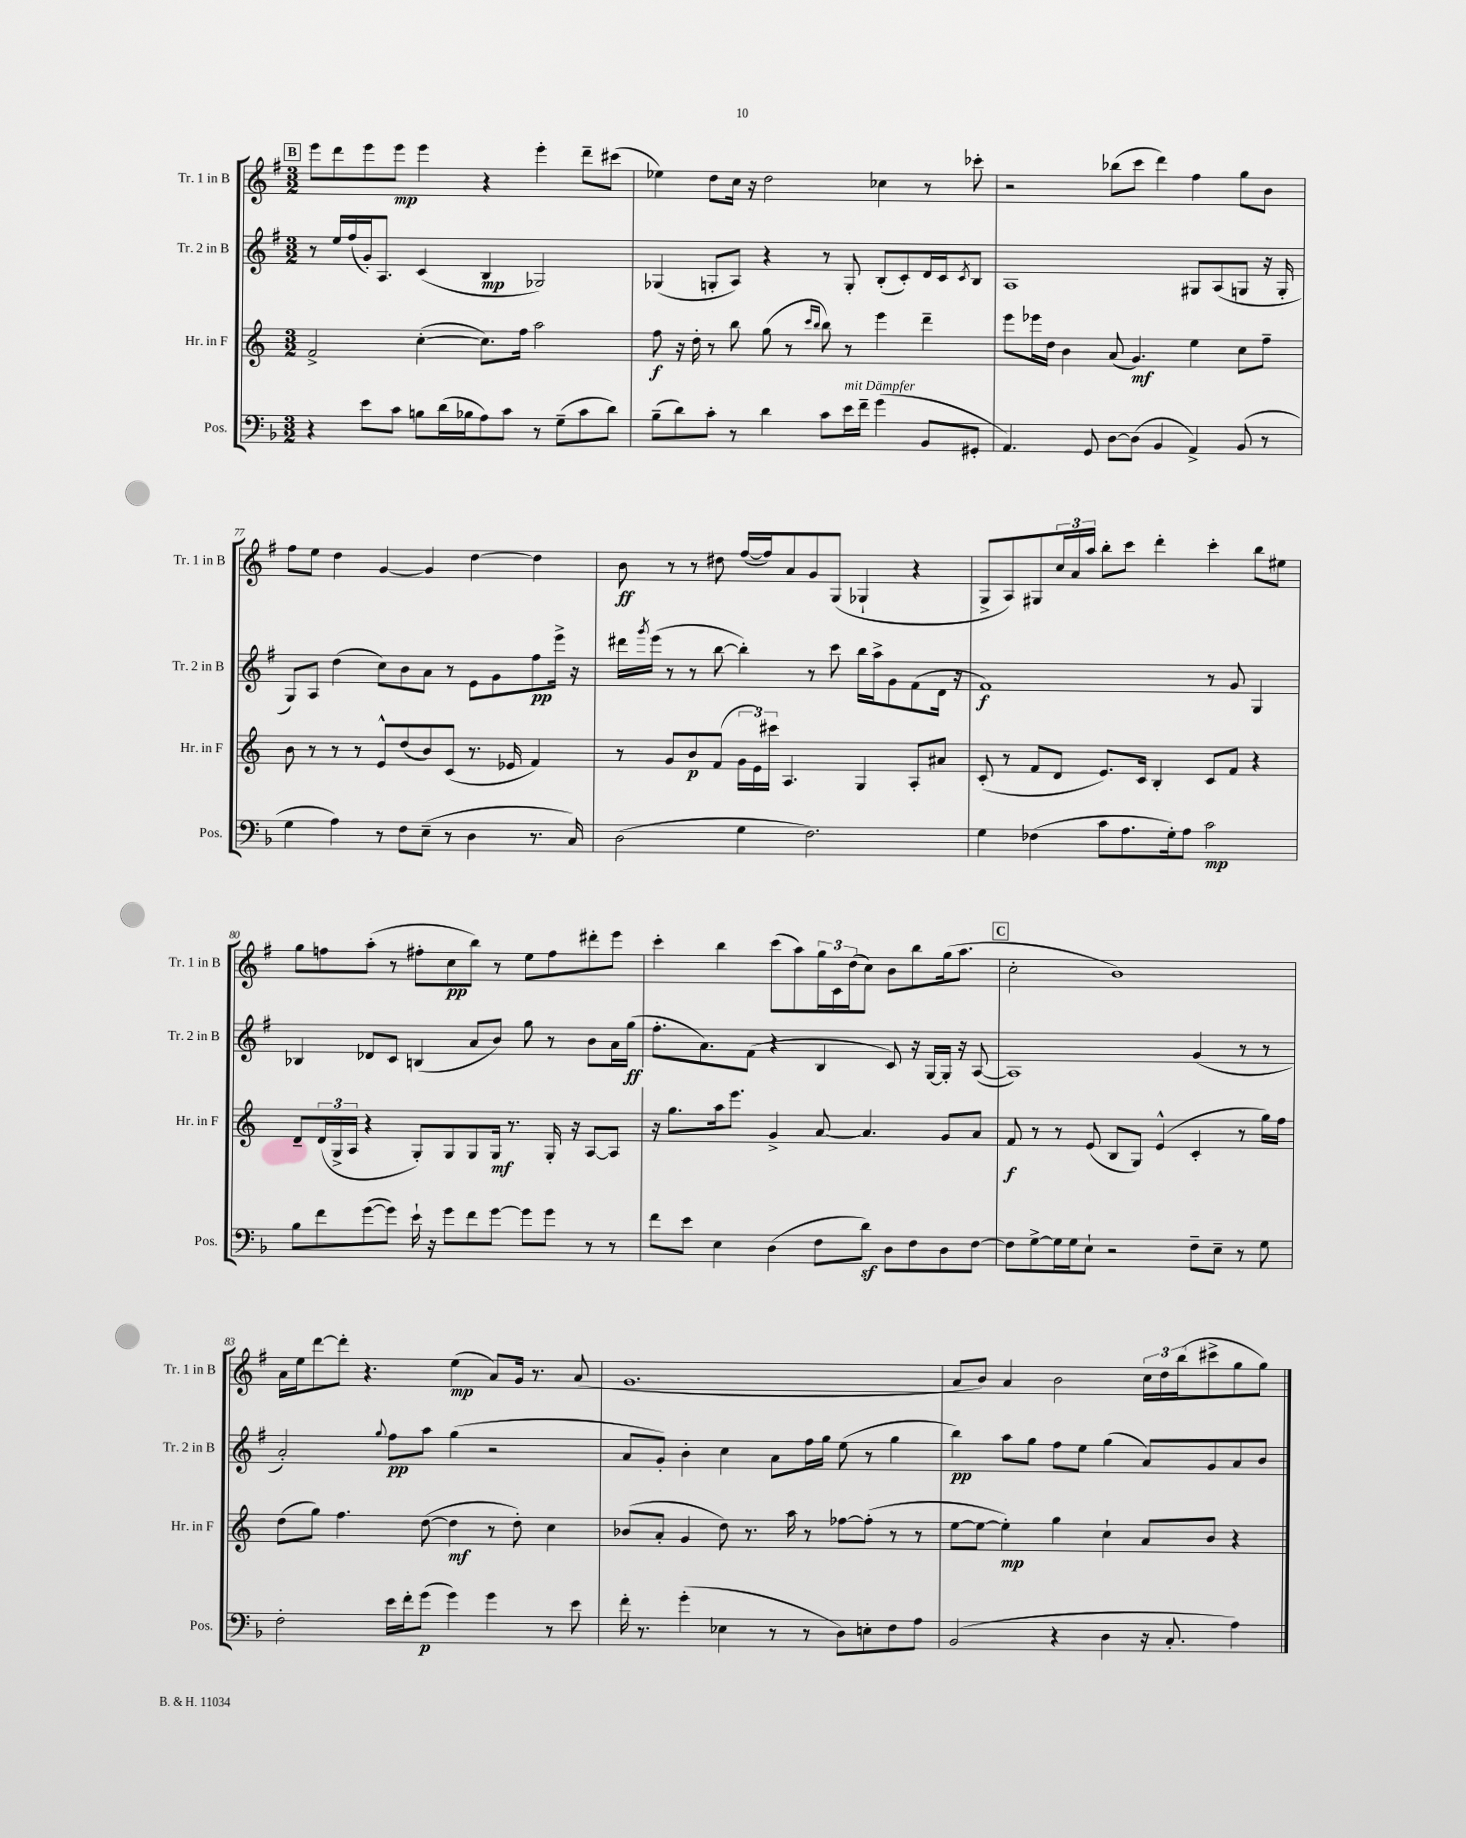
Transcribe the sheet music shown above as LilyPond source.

<<
\new StaffGroup <<
\new Staff = "s0" \with { instrumentName = "Tr. 1 in B" shortInstrumentName = "Tr. 1 in B" } {
    \clef treble \key g \major \numericTimeSignature \time 3/2
    \mark \markup { \box "B" } e'''8 d'''8 e'''8 e'''8\mp e'''4 r4 e'''4-. d'''8-- cis'''8( |
    ees''4) d''8 c''16 r16 d''2 ces''4 r8 ces'''8-. |
    r2 bes''8( c'''8 d'''4) fis''4 g''8 b'8 |
    fis''8 e''8 d''4 g'4~ g'4 d''4~ d''4 |
    b'8\ff r8 r8 dis''8 fis''16~( fis''16) a'8 g'8 g8( ges4-! r4 |
    g8-> a8) gis8 \tuplet 3/2 { c''16 a'16 a''16 } b''8-. c'''8 d'''4-. c'''4-. b''8 eis''8 |
    g''8 f''8 a''8-.( r8 fis''8-. c''8\pp b''8) r8 e''8 fis''8 dis'''8-. e'''8 |
    c'''4-. b''4 c'''8( a''8) \tuplet 3/2 { g''16 c'16 d''16( } c''8) b'8 b''8 g''16( a''8. |
    \mark \markup { \box "C" } c''2-. b'1) |
    a'16 e''16 d'''8~ d'''8-. r4. e''4\mp( a'8) g'16 r8. a'8( |
    g'1. |
    a'8 b'8) a'4 b'2 \tuplet 3/2 { c''16 d''16 b''16( } cis'''8-> g''8 g''8) \bar "|." |
}
\new Staff = "s1" \with { instrumentName = "Tr. 2 in B" shortInstrumentName = "Tr. 2 in B" } {
    \clef treble \key g \major \numericTimeSignature \time 3/2
    \mark \markup { \box "B" } r8 e''16 fis''16( g'16-.) a8. c'4( b4\mp ges2) |
    ges4( g8-. a8) r4 r8 g8-. b8-.( c'8-.) d'16 c'16 \acciaccatura { c'8 } b8 |
    a1 gis8 a8( g8 r16 g16-. |
    g8) a8 d''4( c''8) b'8 a'8 r8 e'8 g'8 fis''8\pp e'''16-> r16 |
    dis'''16 \acciaccatura { g'''8 } e'''16( r8 r8 b''8~ b''4-.) r8 c'''8 b''16 a''16-> g'8 fis'8( d'16 r16 |
    fis'1\f) r8 g'8 g4 |
    bes4 des'8 c'8 b4( a'8 b'8) g''8 r8 b'8 a'16 g''16\ff( |
    fis''8.-. a'8.) fis'8( r4 b4 c'8) r16 g16~ g16-. r16 a8~( |
    \mark \markup { \box "C" } a1) g'4( r8 r8 |
    a'2-.) \appoggiatura { g''8 } fis''8\pp a''8 g''4( r2 |
    a'8 g'8-.) b'4-. c''4 a'8 fis''16 g''16 e''8( r8 g''4 |
    b''4\pp) a''8 g''8 fis''8 e''8 g''4( a'8) g'8 a'8 b'8 \bar "|." |
}
\new Staff = "s2" \with { instrumentName = "Hr. in F" shortInstrumentName = "Hr. in F" } {
    \clef treble \key c \major \numericTimeSignature \time 3/2
    \mark \markup { \box "B" } f'2-> c''4~-.( c''8.) f''16 a''2 |
    f''8\f r16 d''16-. r8 b''8 g''8( r8 \grace { c'''16 b''16 } b''8) r8 e'''4 d'''4-- |
    e'''8 ees'''16 d''16 b'4 a'8( g'4.\mf) e''4 c''8 f''8-- |
    b'8 r8 r8 r8 e'8-^ d''8( b'8) c'8( r8. ees'16 f'4) |
    r8 g'8 b'8\p f'8( \tuplet 3/2 { g'16 e'16) cis'''16 } a4. g4 a8-. ais'8 |
    c'8-.( r8 f'8 d'8 e'8.) c'16 b4-. c'8 f'8 r4 |
    d'8-- \tuplet 3/2 { d'16( g16-> a16 } r4 g8-.) g8 g8 g16\mf r8. g16-. r16 a8~ a8 |
    r16 g''8. a''16 e'''8. g'4-> a'8~ a'4. g'8 a'8 |
    \mark \markup { \box "C" } f'8\f r8 r8 e'8( b8 g8) e'4-^( c'4-. r8 g''16) f''16 |
    d''8( g''8) f''4. d''8~( d''4\mf r8 d''8-.) c''4 |
    bes'8( a'8-. g'4 d''8) r8. a''16 r8 fes''8~ fes''8-.( r8 r8 |
    e''8~ e''8~ e''4-.\mp) g''4 c''4-! a'8 b'8 r4 \bar "|." |
}
\new Staff = "s3" \with { instrumentName = "Pos." shortInstrumentName = "Pos." } {
    \clef bass \key f \major \numericTimeSignature \time 3/2
    \mark \markup { \box "B" } r4 e'8 c'8 b8 d'16( bes16 a8) c'8 r8 g8--( c'8 d'8) |
    bes8--( d'8) c'8-. r8 d'4 c'8 e'16^\markup { \italic "mit Dämpfer" } f'16-- g'4( bes,8 gis,8-. |
    a,4.) g,8 d8~ d8( bes,4 a,4->) bes,8( r8 |
    g4 a4) r8 f8 e8--( r8 d4 r8. c16) |
    d2( g4 f2.) |
    g4 fes4( c'8 a8. g16-.) a8 c'2\mp |
    bes8 f'8 g'8~( g'8) e'16-! r16 g'8 f'8 g'8~ g'8 g'8 r8 r8 |
    f'8 e'8 e4 d4( f8 d'8\sf) d8 f8 d8 f8~ |
    \mark \markup { \box "C" } f8 g8~-> g16 g16 e8-! r2 f8-- e8-- r8 g8 |
    f2-. e'16 f'16-. g'8\p( g'4) g'4 r8 e'8 |
    f'16-. r8. g'4-.( ees4 r8 r8 d8) e8-. f8 a8 |
    bes,2( r4 d4 r16 c8.-. a4) \bar "|." |
}
>>
>>
\layout { \context { \Score currentBarNumber = #74 } }
